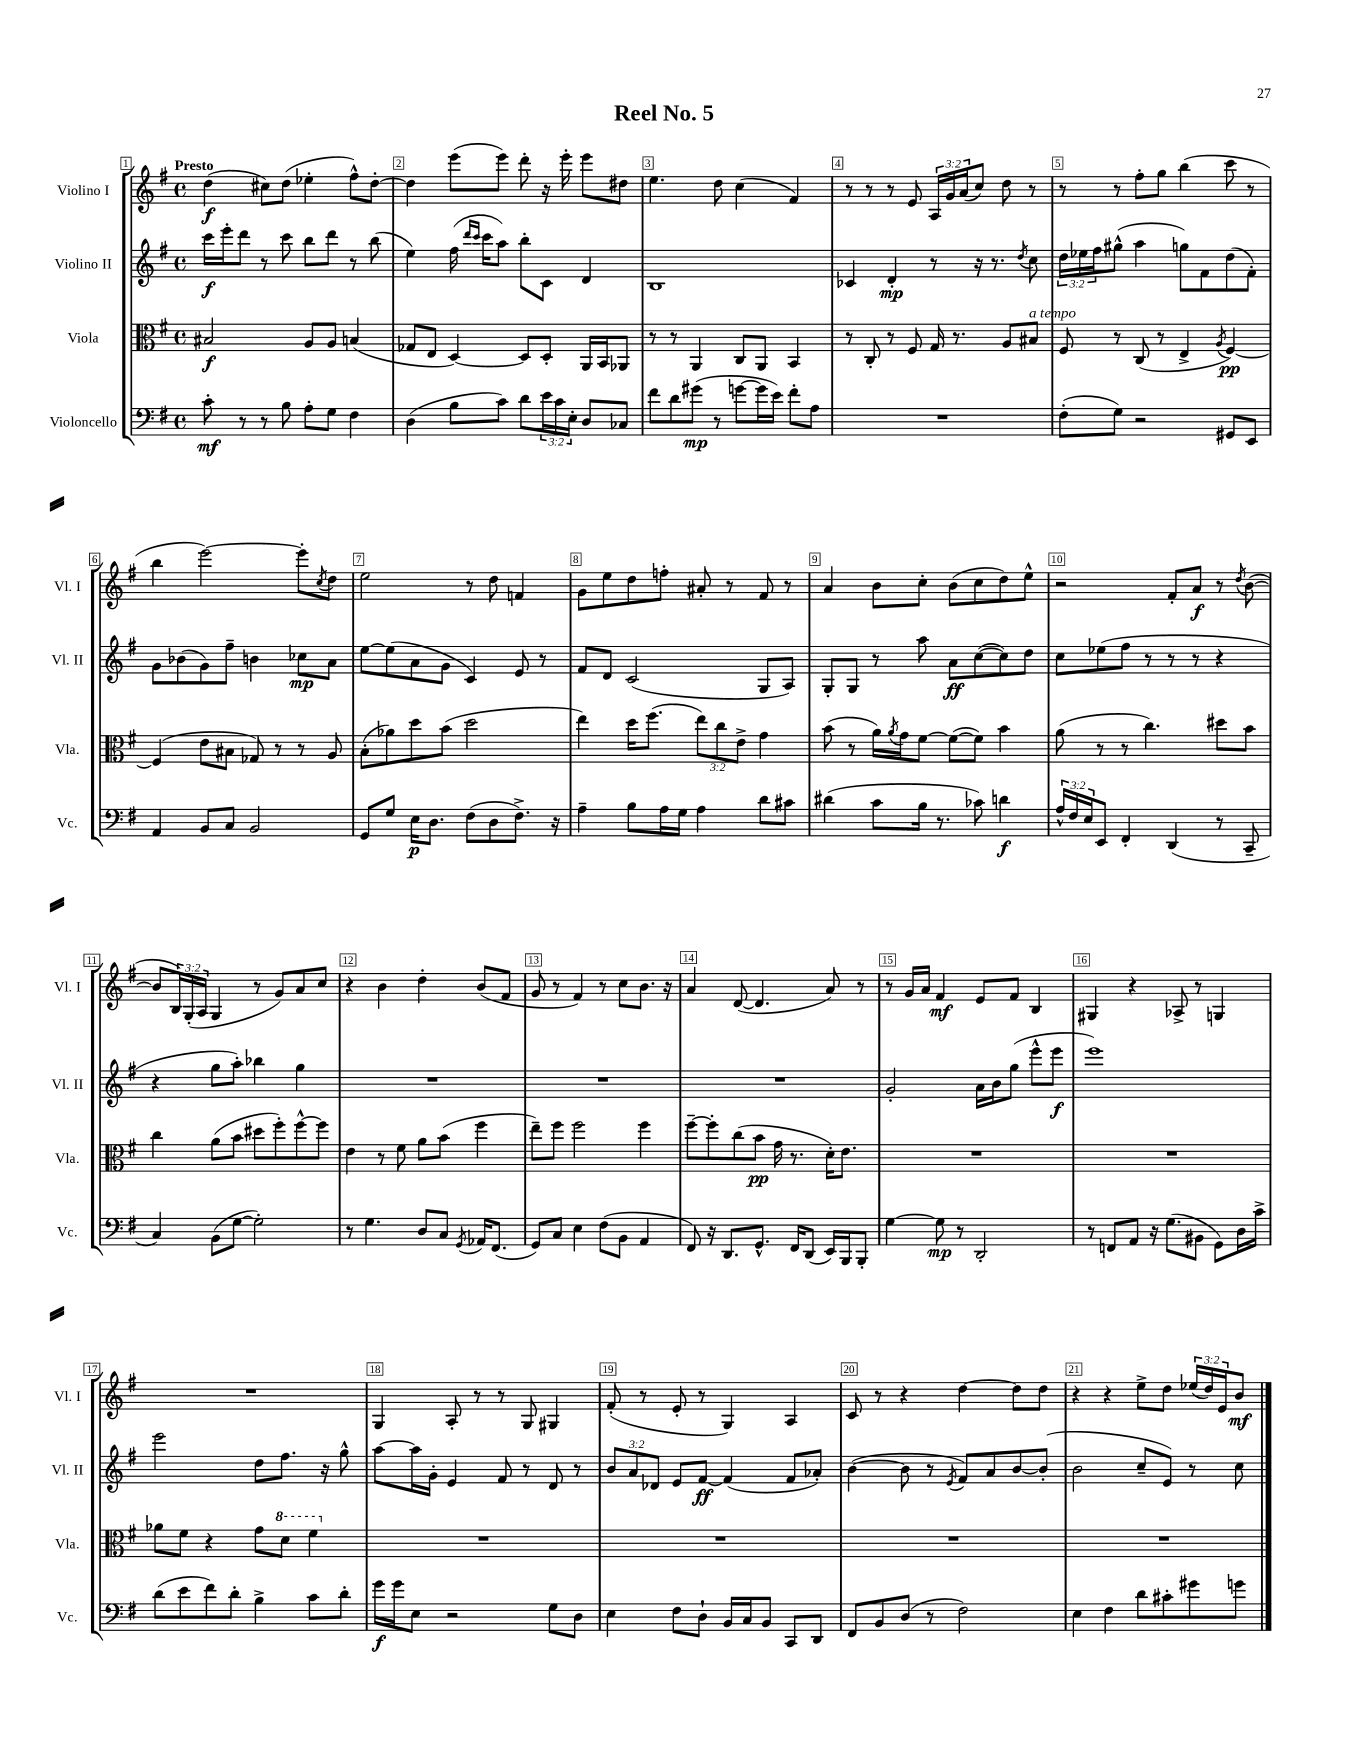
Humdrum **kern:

**kern	**kern	**kern	**kern
*staff4	*staff3	*staff2	*staff1
*clefF4	*clefC3	*clefG2	*clefG2
*k[f#]	*k[f#]	*k[f#]	*k[f#]
*M4/4	*M4/4	*M4/4	*M4/4
*met(c)	*met(c)	*met(c)	*met(c)
8c'	2B#	16ccc	(4dd
.	.	16eee'	.
8r	.	8ddd	.
8r	.	8r	8cc#)
8B	.	8ccc	(8dd
8A'	8A	8bb	4ee-'
8G	8A	8ddd	.
4F#	(4B	8r	8ff#^^)
.	.	(8bb	[8dd'
=	=	=	=
(4D	8G-	4ee)	4dd]
.	8E	.	.
8B	[4D)	(16ff#	(8eee
.	.	16qqddd	.
.	.	16qqccc	.
.	.	16ccc	.
8c)	.	8aa)	8eee)
8d	8D]	8bb'	8ddd'
24e	8D'	8c	16r
24c	.	.	.
.	.	.	16eee'
24E'	.	.	.
8D	16AA	4d	8eee
.	16BB	.	.
8C-	8AA-	.	8dd#
=	=	=	=
8f#	8r	1B	4.ee
8d	8r	.	.
(8g#	4AA	.	.
8r	.	.	8dd
[8g	8C	.	(4cc
16g]	8AA	.	.
16e)	.	.	.
8f#'	4BB	.	4f#)
8A	.	.	.
=	=	=	=
1r	8r	4c-	8r
.	8C'	.	8r
.	8r	4d'	8r
.	8F#	.	8e
.	16G	8r	24A
.	.	.	24g
.	8.r	.	.
.	.	.	(24a
.	.	16r	8cc)
.	.	8.r	.
.	8A	.	8dd
.	.	8qdd	.
.	8B#	8cc	8r
=	=	=	=
(8F#'	8F#	24dd	8r
.	.	24ee-	.
.	.	24ff#	.
8G)	8r	(8gg#^^	8r
2r	(8C	4aa	8ff#'
.	8r	.	8gg
.	4E^	8gg)	(4bb
.	.	8f#	.
.	8qA	.	.
8GG#	[4F#)	(8dd	8ccc
8EE	.	8f#')	8r
=	=	=	=
4AA	(4F#]	8g	4bb
.	.	(8b-	.
8BB	8e	8g)	[2eee)
8C	8B#	8ff#~	.
2BB	8G-)	4b	.
.	8r	.	.
.	8r	8cc-	8eee']
.	.	.	8qcc
.	8A	8a	8dd
=	=	=	=
8GG	(8B'	[8ee	2ee
8G	8a-)	(8ee]	.
16E	8dd	8a	.
8.D	.	.	.
.	(8b	8g	.
(8F#	2dd	4c)	8r
8D	.	.	8dd
8.F#^)	.	8e	4f
.	.	8r	.
16r	.	.	.
=	=	=	=
4A~	4ee)	8f#	8g
.	.	8d	8ee
8B	16dd	(2c	8dd
.	(8.ff#	.	.
16A	.	.	8ff'
16G	.	.	.
4A	12ee)	.	8a#'
.	12cc	.	.
.	.	.	8r
.	12e^	.	.
8d	4g	8G	8f#
8c#	.	8A)	8r
=	=	=	=
(4d#	(8b	8G'	4a
.	8r	8G	.
8c	16a)	8r	8b
.	8qa	.	.
.	16g	.	.
16B	[8f#	8aa	8cc'
8.r	.	.	.
.	(8f#_	8a	(8b
8c-)	8f#])	([8cc	8cc
4d	4b	8cc])	8dd)
.	.	8dd	8ee^^
=	=	=	=
24A^^	(8a	8cc	2r
24F#	.	.	.
24E	.	.	.
8EE	8r	(8ee-	.
4FF#'	8r	8ff#	.
.	4.cc)	8r	.
(4DD	.	8r	8f#'
.	.	8r	8a
8r	8dd#	4r	8r
.	.	.	8qdd
8CC~	8b	.	([8b
=	=	=	=
4C)	4cc	4r	8b]
.	.	.	24B)
.	.	.	(24G'
.	.	.	24A
(8BB	(8a	8gg	4G
[8G	8b	8aa')	.
2G'])	8dd#	4bb-	8r
.	8ff#')	.	8g)
.	[8ff#^^	4gg	8a
.	8ff#]	.	8cc
=	=	=	=
8r	4e	1r	4r
4.G	.	.	.
.	8r	.	4b
.	8f#	.	.
8D	8a	.	4dd'
8C	(8b	.	.
8qGG	.	.	.
16AA-	4ff#	.	(8b
(8.FF#	.	.	.
.	.	.	8f#
=	=	=	=
8GG)	8ee~)	1r	8g
8C	8ff#	.	8r
4E	2ff#	.	4f#)
(8F#	.	.	8r
8BB	.	.	8cc
4AA	4ff#	.	8.b
.	.	.	16r
=	=	=	=
8FF#)	[8ff#~	1r	4a
16r	8ff#']	.	.
8.DD	.	.	.
.	(8cc	.	([8d
8.GG^^	8b	.	4.d]
.	16g	.	.
16FF#	8.r	.	.
(8DD	.	.	.
16EE)	16d')	.	8a)
16BBB	8.e	.	.
8BBB'	.	.	8r
=	=	=	=
[4G	1r	2g'	8r
.	.	.	16g
.	.	.	16a
8G]	.	.	4f#
8r	.	.	.
2DD'	.	16a	8e
.	.	16b	.
.	.	(8gg	8f#
.	.	8eee^^	4B
.	.	8eee	.
=	=	=	=
8r	1r	1eee)	4G#
8FF	.	.	.
8AA	.	.	4r
16r	.	.	.
(8.G	.	.	.
.	.	.	8A-^
8BB#	.	.	8r
8GG)	.	.	4G
16D	.	.	.
16c^	.	.	.
=	=	=	=
(8d	8a-	2eee	1r
8e	8f#	.	.
8f#)	4r	.	.
8d'	.	.	.
4B^	8g	8dd	.
.	8dd	8.ff#	.
8c	4ff#	.	.
.	.	16r	.
8d'	.	8gg^^	.
=	=	=	=
16g	1r	[8aa	4G
16g	.	.	.
8E	.	16aa]	.
.	.	16g'	.
2r	.	4e	8A'
.	.	.	8r
.	.	8f#	8r
.	.	8r	8G
8G	.	8d	4G#
8D	.	8r	.
=	=	=	=
4E	1r	12b	(8f#'
.	.	12a	.
.	.	.	8r
.	.	12d-	.
8F#	.	8e	8e'
8D`	.	[8f#	8r
16BB	.	(4f#]	4G)
16C	.	.	.
8BB	.	.	.
8CC	.	8f#	4A
8DD	.	8a-')	.
=	=	=	=
8FF#	1r	([4b	8c
8BB	.	.	8r
(8D	.	8b]	4r
8r	.	8r	.
.	.	8qe	.
2F#)	.	8f#)	[4dd
.	.	8a	.
.	.	[8b	8dd]
.	.	(8b']	8dd
=	=	=	=
4E	1r	2b	4r
4F#	.	.	4r
8d	.	8cc~	8ee^
8c#'	.	8e)	8dd
8g#	.	8r	(24ee-
.	.	.	24dd)
.	.	.	24e
8g	.	8cc	8b
==	==	==	==
*-	*-	*-	*-
